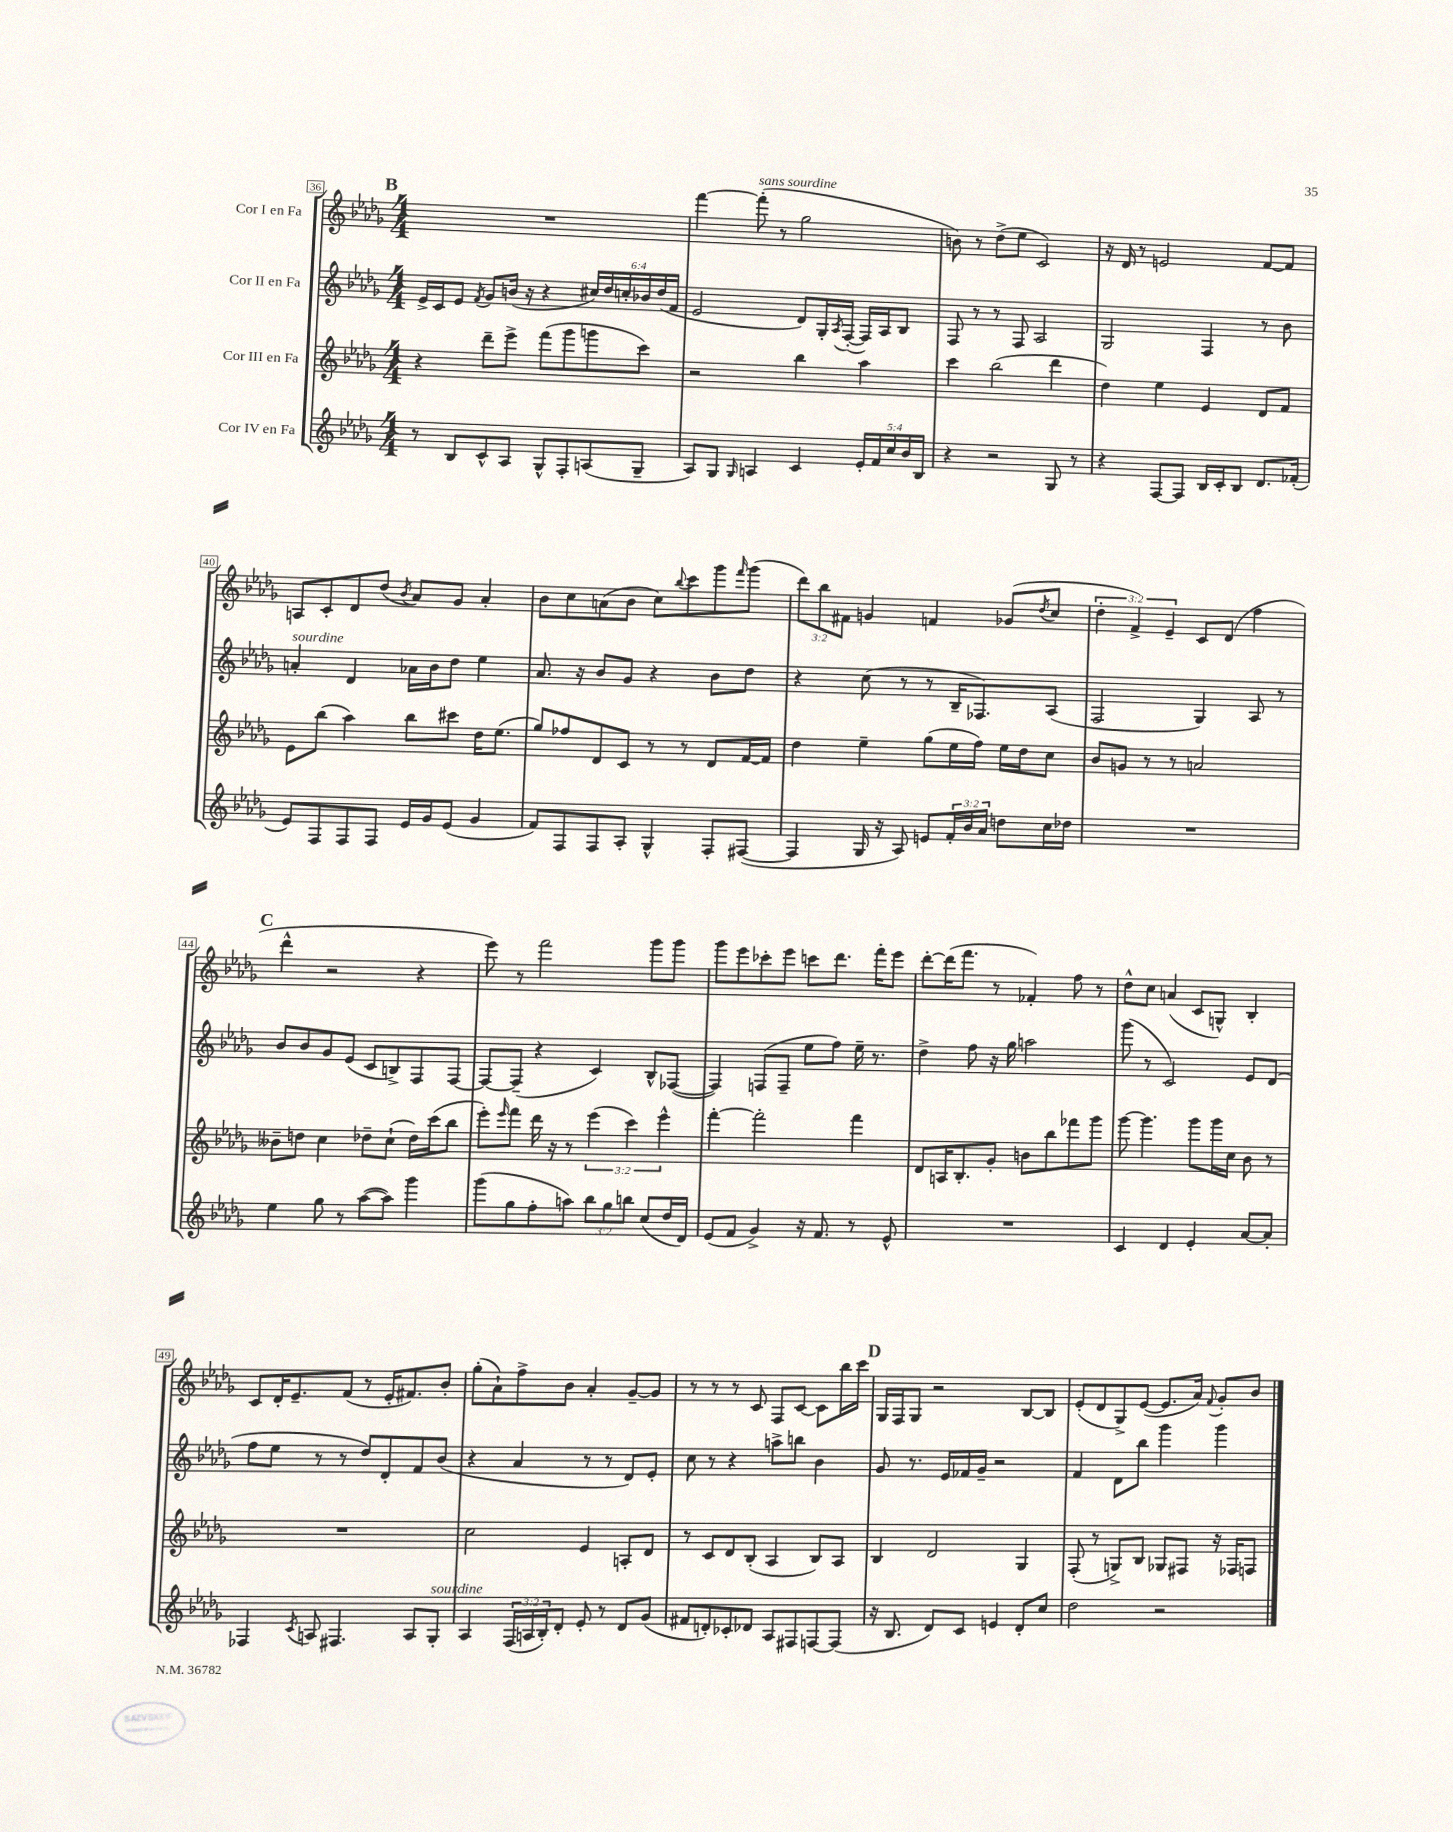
<<
\new StaffGroup <<
\new Staff = "s0" \with { instrumentName = "Cor I en Fa" } {
    \clef treble \key des \major \numericTimeSignature \time 4/4 \override Staff.TupletNumber.text = #tuplet-number::calc-fraction-text
    \mark \markup { \bold "B" } R1 |
    f'''4~ f'''8-.^\markup { \italic "sans sourdine" }( r8 ges''2 |
    b'8) r8 des''8->( ees''8 c'2) |
    r16 des'16 r8 e'2 f'8~ f'8 |
    a8 c'8-. des'8 des''8( \acciaccatura { bes'8 } aes'8) ges'8 aes'4-. |
    bes'8 c''8 a'8( bes'8 c''8) \appoggiatura { bes''8 } c'''8 ges'''8 \grace { f'''16 } ges'''8( |
    \tuplet 3/2 { des'''8) bes''8 fis'8 } g'4 f'4 ges'8( \acciaccatura { des''8 } c''8 |
    \tuplet 3/2 { des''4-. f'4->) ees'4-- } c'8 des'8( f''4 |
    \mark \markup { \bold "C" } des'''4-^ r2 r4 |
    ees'''8) r8 f'''2 ges'''8 ges'''8 |
    ges'''8 ees'''8 ces'''8-. ees'''8 c'''8 des'''8. f'''16-. ees'''8 |
    des'''8~-. des'''16( f'''8. r8 fes'4-.) f''8 r8 |
    des''8-^ c''8 a'4( c'8 g8-^) bes4-. |
    c'8 des'16-. ees'8.-- f'8( r8 ees'16-. fis'8.) bes'8-. |
    ges''8-.( aes'8-!) f''8-> bes'8 aes'4-. ges'8~-- ges'8 |
    r8 r8 r8 c'8 f8 c'8~ c'8 bes''16 c'''16 |
    \mark \markup { \bold "D" } ges16 f16 ges8 r2 bes8~ bes8 |
    ees'8-.( des'8 ges8->) ees'8~( ees'8. aes'16) \appoggiatura { f'8 } ges'8-. bes'8 \bar "|." |
}
\new Staff = "s1" \with { instrumentName = "Cor II en Fa" } {
    \clef treble \key des \major \numericTimeSignature \time 4/4 \override Staff.TupletNumber.text = #tuplet-number::calc-fraction-text
    \mark \markup { \bold "B" } ees'16-> c'16 ees'8 \acciaccatura { f'8 } ges'8 b'16( r16 r4 \tuplet 6/4 { cis''16) des''16 c''16-. bes'16 des''16( f'16 } |
    ees'2 des'8) ges16-. \acciaccatura { aes8 } f16~-.( f16) aes16 bes8 |
    f8 r8 r8 f8 aes2 |
    ges2 f4 r8 bes'8 |
    a'4-.^\markup { \italic "sourdine" } des'4 aes'16 bes'16 des''8 ees''4 |
    aes'8. r16 bes'8 ges'8 r4 bes'8 des''8 |
    r4 c''8( r8 r8 bes16-- fes8.) aes8( |
    f2 ges4) aes8 r8 |
    \mark \markup { \bold "C" } bes'8 bes'8 ges'8 ees'8( c'8 b8->) f8 f8~ |
    f8~ f8--( r4 c'4) bes8-^ fes8~( |
    fes4) f8( f8-- ees''8 f''8) ees''16-- r8. |
    des''4-> f''8 r16 ges''16 a''2 |
    ges'''8( r8 c'2) ees'8 des'8( |
    f''8 ees''8 r8 r8 des''8) des'8-. f'8 bes'8( |
    r4 aes'4 r8 r8 des'8) ees'8-. |
    c''8 r8 r4 a''8-> b''8 bes'4 |
    \mark \markup { \bold "D" } ges'8 r8. ees'16 fes'16 ges'16-- r2 |
    f'4 des'8 bes''8 ges'''4 ges'''4 \bar "|." |
}
\new Staff = "s2" \with { instrumentName = "Cor III en Fa" } {
    \clef treble \key des \major \numericTimeSignature \time 4/4 \override Staff.TupletNumber.text = #tuplet-number::calc-fraction-text
    \mark \markup { \bold "B" } r4 des'''8-- ees'''8-> f'''8( ges'''8 g'''8 c'''8) |
    r2 bes''4 aes''4 |
    c'''4 bes''2( des'''4 |
    des''4) ees''4 ees'4 des'8 f'8 |
    ees'8 bes''8( aes''4) bes''8 cis'''8 des''16 ees''8.( |
    ges''8) fes''8 des'8 c'8 r8 r8 des'8 f'16~ f'16 |
    des''4 ees''4-- ges''8( ees''16 f''16) ees''16 des''16 c''8 |
    bes'8 g'8 r8 r8 a'2 |
    \mark \markup { \bold "C" } beses'8-- d''8 c''4 des''8-- c''8-!( des''16) c'''16( bes''8 |
    ees'''8-.) \grace { ees'''16 } f'''8 des'''16 r16 r8 \tuplet 3/2 { ees'''4( c'''4) ees'''4-^ } |
    f'''4~-. f'''2-. f'''4 |
    des'8 a16 bes8.-. ges'8-. b'8 bes''8 fes'''8 ges'''8 |
    ges'''8~ ges'''4. ges'''8 ges'''16 c''16 bes'8 r8 |
    R1 |
    c''2 ees'4 a8-. des'8 |
    r8 c'8 des'8 bes8-.( aes4 bes8) aes8 |
    \mark \markup { \bold "D" } bes4 des'2 ges4 |
    f8-.( r8 g8->) bes8 ges8 fis8 r16 fes16 f8 \bar "|." |
}
\new Staff = "s3" \with { instrumentName = "Cor IV en Fa" } {
    \clef treble \key des \major \numericTimeSignature \time 4/4 \override Staff.TupletNumber.text = #tuplet-number::calc-fraction-text
    \mark \markup { \bold "B" } r8 bes8 c'8-^ aes8 ges8-^ f8-. a8( ges8-- |
    aes8) ges8 \grace { ges16 } a4 c'4 \tuplet 5/4 { ees'16-. f'16 c''16 bes'16 bes16 } |
    r4 r2 ges8 r8 |
    r4 f8~ f8 bes16 c'16-. bes8 des'8. fes'16-.( |
    ees'8) f8 f8 f8 ees'16 ges'16 ees'8( ges'4 |
    f'8) f8 f8 aes8-. ges4-^ f8-. fis8~( |
    fis4 ges16 r16 aes8) e'8 \tuplet 3/2 { f'16-. bes'16 aes'16 } d''8 c''16 des''16 |
    R1 |
    \mark \markup { \bold "C" } ees''4 ges''8 r8 aes''8~( aes''8) ges'''4 |
    ges'''8( ges''8 f''8-. a''8) \tuplet 3/2 { bes''8 ges''8 b''8 } c''8( des''16 des'16) |
    ees'8( f'8 ges'4->) r16 f'8. r8 ees'8-^ |
    R1 |
    c'4 des'4 ees'4-. aes'8~ aes'8-. |
    fes4 \acciaccatura { c'8 } a8 fis4. a8 ges8-.^\markup { \italic "sourdine" } |
    aes4 \tuplet 3/2 { f16( a16 bes16-.) } des'8-. ees'8-. r8 des'8 ges'8( |
    fis'8 d'8-.) ces'8-. des'8 aes8 fis8 f8~ f8( |
    \mark \markup { \bold "D" } r16 bes8. des'8) c'8 e'4 des'8-. c''8 |
    des''2 r2 \bar "|." |
}
>>
>>
\layout { \context { \Score currentBarNumber = #36 \override BarNumber.stencil = #(make-stencil-boxer 0.1 0.3 ly:text-interface::print) } }
